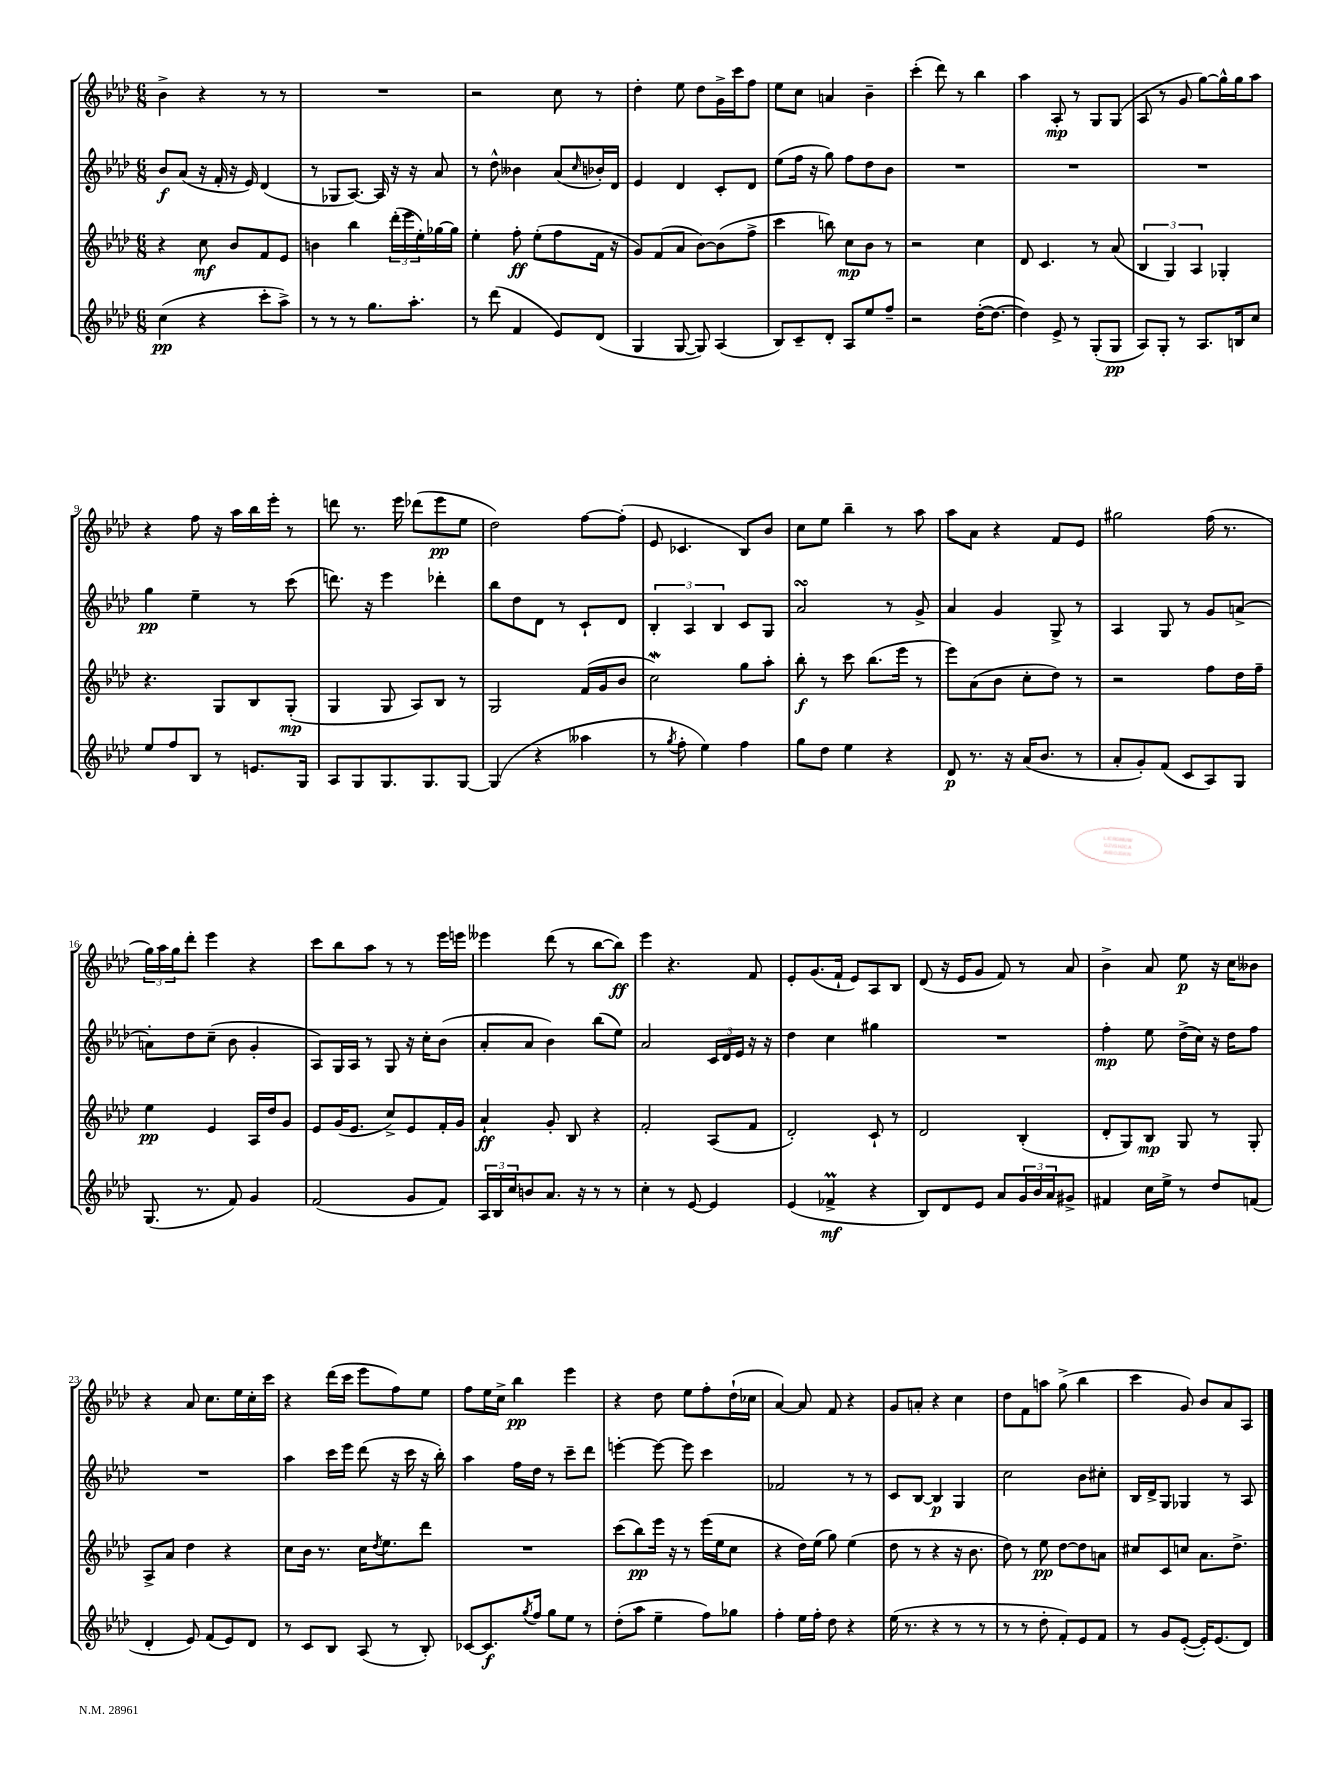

**kern	**dynam	**kern	**dynam	**kern	**dynam	**kern	**dynam
*part4	*part4	*part3	*part3	*part2	*part2	*part1	*part1
*staff4	*staff4	*staff3	*staff3	*staff2	*staff2	*staff1	*staff1
*clefG2	*	*clefG2	*	*clefG2	*	*clefG2	*
*k[b-e-a-d-]	*	*k[b-e-a-d-]	*	*k[b-e-a-d-]	*	*k[b-e-a-d-]	*
*M6/8	*	*M6/8	*	*M6/8	*	*M6/8	*
=1	=1	=1	=1	=1	=1	=1	=1
(4cc\	pp	4r	.	8b-/L	f	4b-^\	.
.	.	.	.	(8a-/J	.	.	.
4r	.	8cc\	mf	16r	.	4r	.
.	.	.	.	16f'/	.	.	.
.	.	8b-/L	.	16r	.	.	.
.	.	.	.	16e-/)	.	.	.
8ccc'\L	.	8f/	.	(4d-/	.	8r	.
8aa-^\J)	.	8e-/J	.	.	.	8r	.
=2	=2	=2	=2	=2	=2	=2	=2
8r	.	4bn\	.	8r	.	2.r	.
8r	.	.	.	8G-X/L	.	.	.
8r	.	4bb-\	.	[8.A-/J)	.	.	.
8.gg\L	.	.	.	.	.	.	.
.	.	.	.	16A-/]	.	.	.
.	.	(24ddd-'\LL	.	16r	.	.	.
.	.	24eee-\	.	.	.	.	.
8.aa-'\J	.	.	.	16r	.	.	.
.	.	24ee-'\)	.	.	.	.	.
.	.	[16gg-X\	.	8a-/	.	.	.
.	.	16gg-\JJ]	.	.	.	.	.
=3	=3	=3	=3	=3	=3	=3	=3
8r	.	4ee-'\	.	8r	.	2r	.
(8ddd-\	.	.	.	8dd-^^\	.	.	.
4f/	.	8ff'\	ff	4b--X\	.	.	.
.	.	(8ee-'\L	.	.	.	.	.
8e-/L)	.	8ff\	.	(8a-/L	.	8cc\	.
.	.	.	.	16qqcc/	.	.	.
(8d-/J	.	16f\Jk	.	16b-X'/L)	.	8r	.
.	.	16r	.	16d-/JJ	.	.	.
=4	=4	=4	=4	=4	=4	=4	=4
4G/	.	8g/L)	.	4e-/	.	4dd-'\	.
.	.	(8f/	.	.	.	.	.
[8G/	.	8a-/J	.	4d-/	.	8ee-\	.
8G/])	.	[8b-\L)	.	.	.	8dd-\L	.
(4A-/	.	(8b-\]	.	8c'/L	.	16g^\L	.
.	.	.	.	.	.	16ccc\J	.
.	.	8ff^\J	.	8d-/J	.	8ff\J	.
=5	=5	=5	=5	=5	=5	=5	=5
8B-/L)	.	4ccc\	.	(8ee-\L	.	8ee-\L	.
8c~/	.	.	.	16ff\Jk	.	8cc\J	.
.	.	.	.	16r	.	.	.
8d-'/J	.	8bbn\)	.	8gg\)	.	4an/	.
8A-/L	.	8cc\L	mp	8ff\L	.	.	.
8ee-/	.	8b-\J	.	8dd-\	.	4b-~\	.
8ff~/J	.	8r	.	8b-\J	.	.	.
=6	=6	=6	=6	=6	=6	=6	=6
2r	.	2r	.	2.r	.	(4ccc'\	.
.	.	.	.	.	.	8ddd-\)	.
.	.	.	.	.	.	8r	.
([16dd-'\KL	.	4cc\	.	.	.	4bb-\	.
8.dd-\J_	.	.	.	.	.	.	.
=7	=7	=7	=7	=7	=7	=7	=7
4dd-\])	.	8d-/	.	2.r	.	4aa-\	.
.	.	4.c/	.	.	.	.	.
8e-^/	.	.	.	.	.	8A-'/	mp
8r	.	.	.	.	.	8r	.
(8G'/L	.	8r	.	.	.	8G/L	.
8G/J	pp	(8a-/	.	.	.	(8G/J	.
=8	=8	=8	=8	=8	=8	=8	=8
8A-/L)	.	6B-/	.	2.r	.	8A-/	.
8G'/J	.	.	.	.	.	8r	.
.	.	6G/)	.	.	.	.	.
8r	.	.	.	.	.	8g/	.
.	.	6A-/	.	.	.	.	.
8.A-/L	.	.	.	.	.	[8gg\L)	.
.	.	4G-X'/	.	.	.	16gg^^\L]	.
16Bn/k	.	.	.	.	.	16gg\J	.
8cc/J	.	.	.	.	.	8aa-\J	.
!!LO:LB:g=z
=9	=9	=9	=9	=9	=9	=9	=9
8ee-/L	.	4.r	.	4gg\	pp	4r	.
8ff/	.	.	.	.	.	.	.
8B-/J	.	.	.	4ee-~\	.	8ff\	.
8r	.	8G/L	.	.	.	16r	.
.	.	.	.	.	.	16aa-\LL	.
8.en/L	.	8B-/	.	8r	.	16bb-\	.
.	.	.	.	.	.	16eee-'\JJ	.
.	.	(8G'/J	mp	(8ccc\	.	8r	.
16G/Jk	.	.	.	.	.	.	.
=10	=10	=10	=10	=10	=10	=10	=10
8A-/L	.	4G/	.	8.dddn\)	.	8dddn\	.
8G/	.	.	.	.	.	8.r	.
.	.	.	.	16r	.	.	.
8.G/	.	8G/	.	4eee-\	.	.	.
.	.	.	.	.	.	16eee-\	.
.	.	8A-/L)	.	.	.	(8ddd-X\L	.
8.G/	.	.	.	.	.	.	.
.	.	8B-/J	.	4ddd-X'\	.	8eee-\	pp
[8G/J	.	8r	.	.	.	8ee-\J	.
=11	=11	=11	=11	=11	=11	=11	=11
(4G/]	.	2G/	.	8bb-\L	.	2dd-\)	.
.	.	.	.	8dd-\	.	.	.
4r	.	.	.	8d-\J	.	.	.
.	.	.	.	8r	.	.	.
4aa--X\	.	(16f/LL	.	8c`/L	.	[8ff\L	.
.	.	16g/J	.	.	.	.	.
.	.	8b-/J	.	8d-/J	.	(8ff'\J]	.
=12	=12	=12	=12	=12	=12	=12	=12
8r	.	2ccW\)	.	6B-'/	.	8e-/	.
8qgg/	.	.	.	.	.	.	.
8ff'\	.	.	.	.	.	4.c-X/	.
.	.	.	.	6A-/	.	.	.
4ee-\)	.	.	.	.	.	.	.
.	.	.	.	6B-/	.	.	.
4ff\	.	8gg\L	.	8c/L	.	8B-/L)	.
.	.	8aa-'\J	.	8G/J	.	8b-/J	.
=13	=13	=13	=13	=13	=13	=13	=13
8gg\L	.	8bb-'\	f	2a-sSSs/	.	8cc\L	.
8dd-\J	.	8r	.	.	.	8ee-\J	.
4ee-\	.	8ccc\	.	.	.	4bb-~\	.
.	.	(8.bb-\L	.	.	.	.	.
4r	.	.	.	8r	.	8r	.
.	.	16eee-\Jk	.	.	.	.	.
.	.	8r	.	8g^/	.	8aa-\	.
=14	=14	=14	=14	=14	=14	=14	=14
8d-/	p	8eee-\L)	.	4a-/	.	8aa-\L	.
8.r	.	(8a-\	.	.	.	8a-\J	.
.	.	8b-\J	.	4g/	.	4r	.
16r	.	.	.	.	.	.	.
(16a-/KL	.	8cc'\L	.	.	.	.	.
8.b-/J	.	.	.	.	.	.	.
.	.	8dd-\J)	.	8G^/	.	8f/L	.
8r	.	8r	.	8r	.	8e-/J	.
=15	=15	=15	=15	=15	=15	=15	=15
8a-'/L	.	2r	.	4A-/	.	2gg#X\	.
8g'/)	.	.	.	.	.	.	.
(8f/J	.	.	.	8G/	.	.	.
8c/L	.	.	.	8r	.	.	.
8A-/)	.	8ff\L	.	8g/L	.	(16ff\	.
.	.	.	.	.	.	8.r	.
8G/J	.	16dd-\L	.	[8an^/J	.	.	.
.	.	16ff~\JJ	.	.	.	.	.
!!LO:LB:g=z
=16	=16	=16	=16	=16	=16	=16	=16
(8.G/	.	4ee-\	pp	8an'\L]	.	24gg\LL)	.
.	.	.	.	.	.	24aa-\	.
.	.	.	.	.	.	24gg\J	.
.	.	.	.	8dd-\	.	8ddd-'\J	.
8.r	.	.	.	.	.	.	.
.	.	4e-/	.	(8cc~\J	.	4eee-\	.
8f/)	.	.	.	8b-\	.	.	.
4g/	.	16A-/LL	.	4g'/	.	4r	.
.	.	16dd-/J	.	.	.	.	.
.	.	8g/J	.	.	.	.	.
=17	=17	=17	=17	=17	=17	=17	=17
(2f/	.	8e-/L	.	8A-/L)	.	8ccc\L	.
.	.	(16g/K	.	16G/L	.	8bb-\	.
.	.	8.e-/J	.	16A-/JJ	.	.	.
.	.	.	.	8r	.	8aa-\J	.
.	.	8cc^/L)	.	8G/	.	8r	.
8g/L	.	8e-/	.	16r	.	8r	.
.	.	.	.	16cc'\KL	.	.	.
8f/J)	.	16f'/L	.	(8b-\J	.	16eee-\LL	.
.	.	16g/JJ	.	.	.	16eeen\JJ	.
=18	=18	=18	=18	=18	=18	=18	=18
24A-/LL	.	4a-`/	ff	8a-'/L	.	4eee--X\	.
24B-/	.	.	.	.	.	.	.
24cc/J	.	.	.	.	.	.	.
8bn/	.	.	.	8a-/J	.	.	.
8.a-/J	.	8g'/	.	4b-\)	.	(8ddd-\	.
.	.	8B-/	.	.	.	8r	.
16r	.	.	.	.	.	.	.
8r	.	4r	.	(8bb-\L	.	[8bb-\L	.
8r	.	.	.	8ee-\J)	.	8bb-\J])	ff
=19	=19	=19	=19	=19	=19	=19	=19
4cc'\	.	2f'/	.	2a-/	.	4eee-\	.
8r	.	.	.	.	.	4.r	.
[8e-/	.	.	.	.	.	.	.
4e-/]	.	(8A-/L	.	24c/LL	.	.	.
.	.	.	.	24d-/	.	.	.
.	.	.	.	24e-/JJ	.	.	.
.	.	8f/J	.	16r	.	8f/	.
.	.	.	.	16r	.	.	.
=20	=20	=20	=20	=20	=20	=20	=20
(4e-/	.	2d-'/)	.	4dd-\	.	8e-'/L	.
.	.	.	.	.	.	(8.g/	.
4f-XM^/	mf	.	.	4cc\	.	.	.
.	.	.	.	.	.	16f`/Jk	.
.	.	.	.	.	.	8e-/L)	.
4r	.	8c`/	.	4gg#X\	.	8A-/	.
.	.	8r	.	.	.	8B-/J	.
=21	=21	=21	=21	=21	=21	=21	=21
8B-/L)	.	2d-/	.	2.r	.	(8d-/	.
8d-/	.	.	.	.	.	16r	.
.	.	.	.	.	.	16e-/KL	.
8e-/J	.	.	.	.	.	8g/J	.
8a-/L	.	.	.	.	.	8f/)	.
24g/L	.	(4B-'/	.	.	.	8r	.
24b-/	.	.	.	.	.	.	.
24a-/J	.	.	.	.	.	.	.
8g#X^/J	.	.	.	.	.	8a-/	.
=22	=22	=22	=22	=22	=22	=22	=22
4f#X/	.	8d-'/L	.	4ff'\	mp	4b-^\	.
.	.	8G/)	.	.	.	.	.
16cc\LL	.	8B-/J	mp	8ee-\	.	8a-/	.
16ee-^\JJ	.	.	.	.	.	.	.
8r	.	8G/	.	(16dd-^\LL	.	8ee-\	p
.	.	.	.	16cc\JJ)	.	.	.
8dd-/L	.	8r	.	16r	.	16r	.
.	.	.	.	16dd-\KL	.	16cc\KL	.
(8fn/J	.	8G'/	.	8ff\J	.	8b--X\J	.
!!LO:LB:g=z
=23	=23	=23	=23	=23	=23	=23	=23
4d-'/	.	8A-^/L	.	2.r	.	4r	.
.	.	8a-/J	.	.	.	.	.
8e-/)	.	4dd-\	.	.	.	8a-/	.
(8f/L	.	.	.	.	.	8.cc\L	.
8e-/)	.	4r	.	.	.	.	.
.	.	.	.	.	.	16ee-\L	.
8d-/J	.	.	.	.	.	16cc'\	.
.	.	.	.	.	.	16ccc\JJ	.
=24	=24	=24	=24	=24	=24	=24	=24
8r	.	8cc\L	.	4aa-\	.	4r	.
8c/L	.	16b-\Jk	.	.	.	.	.
.	.	8.r	.	.	.	.	.
8B-/J	.	.	.	16ccc\LL	.	(16ddd-\LL	.
.	.	.	.	16eee-\JJ	.	16ccc\JJ	.
(8A-/	.	16cc\KL	.	(8ddd-\	.	8eee-\L	.
.	.	8qdd-/	.	.	.	.	.
.	.	8.ee-\	.	.	.	.	.
8r	.	.	.	16r	.	8ff\)	.
.	.	.	.	16ccc\	.	.	.
8B-'/)	.	8ddd-\J	.	16r	.	8ee-\J	.
.	.	.	.	16bb-'\)	.	.	.
=25	=25	=25	=25	=25	=25	=25	=25
[8c-X/L	.	2.r	.	4aa-\	.	8ff\L	.
8.c-/]	f	.	.	.	.	16ee-\L	.
.	.	.	.	.	.	16cc^\JJ	.
.	.	.	.	16ff\LL	.	4bb-\	pp
8qgg/	.	.	.	.	.	.	.
16ff/Jk	.	.	.	16dd-\JJ	.	.	.
8gg\L	.	.	.	8r	.	.	.
8ee-\J	.	.	.	8ccc~\L	.	4eee-\	.
8r	.	.	.	8ddd-\J	.	.	.
=26	=26	=26	=26	=26	=26	=26	=26
(8dd-'\L	.	(8ccc\L	.	[4eeen'\	.	4r	.
8aa-\J	.	8bb-\)	pp	.	.	.	.
4ee-~\	.	16eee-\Jk	.	8eee\_	.	8dd-\	.
.	.	16r	.	.	.	.	.
.	.	8r	.	8eee\]	.	8ee-\L	.
8ff\L)	.	(16eee-\LL	.	4ccc\	.	8ff'\	.
.	.	16ee-\J	.	.	.	.	.
8gg-X\J	.	8cc\J	.	.	.	(16dd-`\L	.
.	.	.	.	.	.	16cc-X\JJ	.
=27	=27	=27	=27	=27	=27	=27	=27
4ff'\	.	4r	.	2f-X/	.	[4a-/)	.
16ee-\LL	.	16dd-\LL)	.	.	.	8a-/]	.
16ff'\JJ	.	(16ee-\JJ	.	.	.	.	.
8dd-\	.	8gg\)	.	.	.	8f/	.
4r	.	(4ee-\	.	8r	.	4r	.
.	.	.	.	8r	.	.	.
=28	=28	=28	=28	=28	=28	=28	=28
(16ee-\	.	8dd-\	.	8c/L	.	8g/L	.
8.r	.	.	.	.	.	.	.
.	.	8r	.	[8B-/J	.	8an'/J	.
4r	.	4r	.	4B-/]	p	4r	.
8r	.	16r	.	4G/	.	4cc\	.
.	.	8.b-\	.	.	.	.	.
8r	.	.	.	.	.	.	.
=29	=29	=29	=29	=29	=29	=29	=29
8r	.	8dd-\)	.	2cc\	.	8dd-\L	.
8r	.	8r	.	.	.	8f\	.
8dd-'\	.	8ee-\	pp	.	.	8aan\J	.
8f'/L)	.	[8dd-\L	.	.	.	(8gg^\	.
8e-/	.	8dd-\]	.	8b-\L	.	4bb-\	.
8f/J	.	8an\J	.	8cc#X'\J	.	.	.
=30	=30	=30	=30	=30	=30	=30	=30
8r	.	8cc#X/L	.	16B-/LL	.	4ccc\	.
.	.	.	.	16d-^/J	.	.	.
8g/L	.	8c/	.	8G/J	.	.	.
([8e-'/J	.	8ccn/J	.	4G-X/	.	8g/)	.
16e-'/KL])	.	8.a-\L	.	.	.	8b-/L	.
(8.e-/	.	.	.	.	.	.	.
.	.	.	.	8r	.	8a-/	.
.	.	8.dd-^\J	.	.	.	.	.
8d-/J)	.	.	.	8A-/	.	8A-/J	.
==	==	==	==	==	==	==	==
*-	*-	*-	*-	*-	*-	*-	*-
